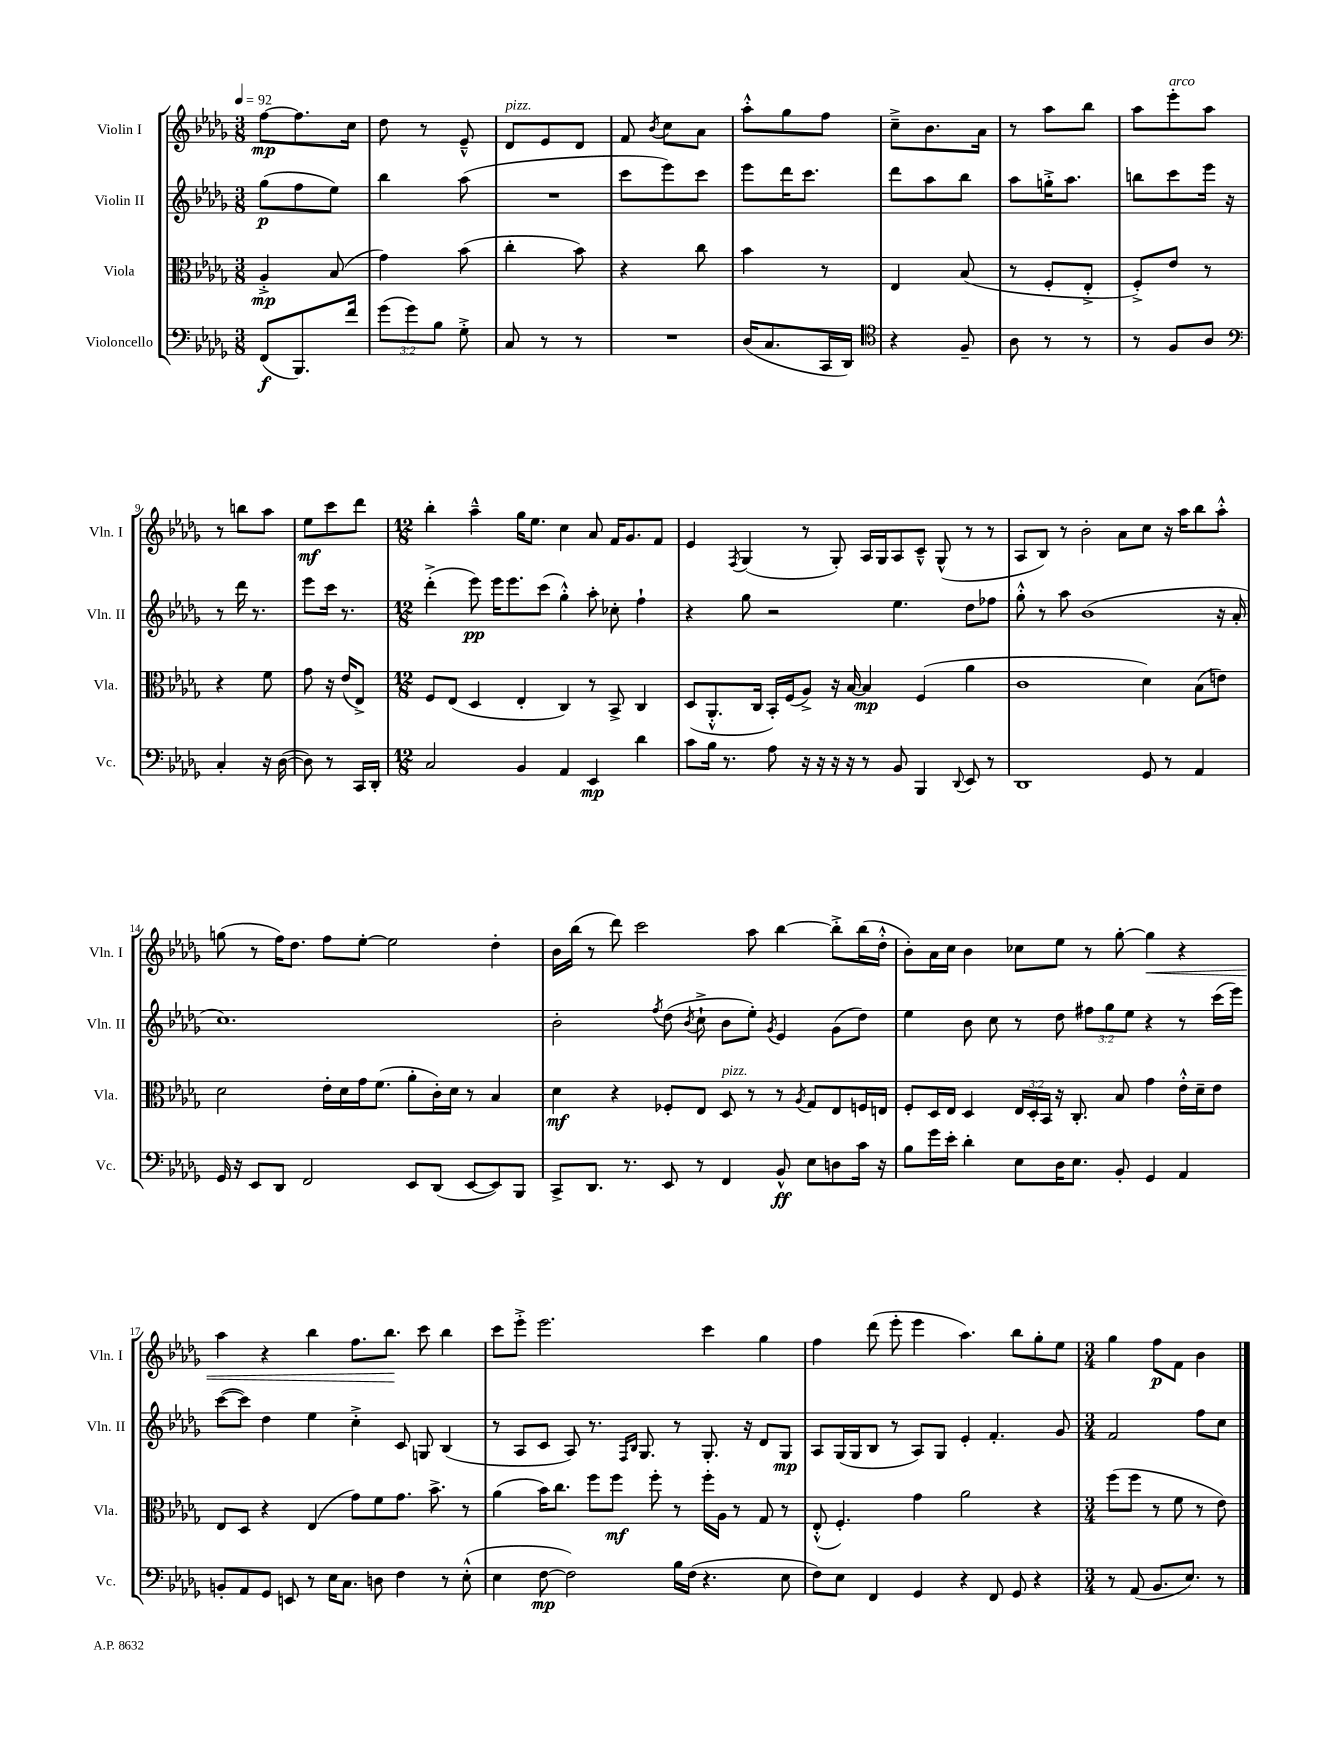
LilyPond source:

<<
\new StaffGroup <<
\new Staff = "s0" \with { instrumentName = "Violin I" shortInstrumentName = "Vln. I" } {
    \clef treble \key des \major \numericTimeSignature \time 3/8 \tempo 4 = 92
    \autoBeamOff f''8[~\mp f''8. c''16] |
    des''8 r8 ees'8---^ |
    des'8[^\markup { \italic "pizz." } ees'8 des'8] |
    f'8 \acciaccatura { bes'8 } c''8[ aes'8] |
    aes''8[-.-^ ges''8 f''8] |
    c''8[---> bes'8. aes'16] |
    r8 aes''8[ bes''8] |
    aes''8[ ees'''8-.^\markup { \italic "arco" } aes''8] |
    r8 b''8[ aes''8] |
    ees''8[\mf c'''8 des'''8] |
    \numericTimeSignature \time 12/8 bes''4-. aes''4---^ ges''16[ ees''8.] c''4 aes'8 f'16[ ges'8. f'8] |
    ees'4 \acciaccatura { f8 } ges4( r8 ges8-.) aes16[ ges16 aes8 c'8]---^ ges8-^( r8 r8 |
    aes8[ bes8]) r8 bes'2-. aes'8[ c''8] r16 aes''16[ bes''8 aes''8]-.-^ |
    g''8( r8 f''16[) des''8.] f''8[ ees''8]~-. ees''2 des''4-. |
    bes'16[ bes''16]( r8 des'''8) c'''2 aes''8 bes''4~ bes''8[-.-> bes''16( des''16]-.-^ |
    bes'8[-.) aes'16 c''16] bes'4 ces''8[ ees''8] r8 ges''8~-. ges''4\< r4 |
    aes''4 r4 bes''4 f''8.[ bes''8.]\! c'''8 bes''4 |
    c'''8[ ees'''8]-.-> ees'''2. c'''4 ges''4 |
    f''4 des'''8( ees'''8-. ees'''4 aes''4.) bes''8[ ges''8-. ees''8] |
    \numericTimeSignature \time 3/4 ges''4 f''8[\p f'8] bes'4 \bar "|." |
}
\new Staff = "s1" \with { instrumentName = "Violin II" shortInstrumentName = "Vln. II" } {
    \clef treble \key des \major \numericTimeSignature \time 3/8 \override Staff.TupletNumber.text = #tuplet-number::calc-fraction-text
    \autoBeamOff ges''8[\p( f''8 ees''8]) |
    bes''4 aes''8( |
    R4. |
    c'''8[ ees'''8) c'''8] |
    ees'''8[ des'''16 c'''8.] |
    des'''8[ aes''8 bes''8] |
    aes''8[ g''16-.-> aes''8.] |
    b''8[ c'''8 ees'''16] r16 |
    r8 des'''16 r8. |
    ees'''8[ c'''16] r8. |
    \numericTimeSignature \time 12/8 des'''4-.->( ees'''8\pp) ees'''16[ ees'''8. c'''8]( ges''4-.-^) aes''8-. ces''8-. f''4-! |
    r4 ges''8 r2 ees''4. des''8[ fes''8] |
    ges''8-.-^ r8 aes''8 bes'1( r16 aes'16-. |
    c''1.) |
    bes'2-. \acciaccatura { f''8 } des''8( \acciaccatura { bes'8 } c''8-!-> bes'8[ ees''8]-.) \acciaccatura { ges'8 } ees'4 ges'8[( des''8]) |
    ees''4 bes'8 c''8 r8 des''8 \tuplet 3/2 { fis''8[ ges''8 ees''8] } r4 r8 c'''16[( ees'''16]) |
    c'''8[~( c'''8]) des''4 ees''4 c''4-.-> c'8 g8 bes4( |
    r8 aes8[ c'8] aes8) r8. \grace { f16[ bes16] } ges8. r8 ges8.-. r16 des'8[ ges8]\mp |
    aes8[ ges16( ges16 bes8] r8 aes8[) ges8] ees'4-. f'4.-. ges'8 |
    \numericTimeSignature \time 3/4 f'2 f''8[ c''8] \bar "|." |
}
\new Staff = "s2" \with { instrumentName = "Viola" shortInstrumentName = "Vla." } {
    \clef alto \key des \major \numericTimeSignature \time 3/8 \override Staff.TupletNumber.text = #tuplet-number::calc-fraction-text
    \autoBeamOff aes4-.->\mp bes8( |
    ges'4) bes'8( |
    c''4-. bes'8) |
    r4 c''8 |
    bes'4 r8 |
    ees4 bes8( |
    r8 f8[-. ees8]-.-> |
    f8[-.->) ees'8] r8 |
    r4 f'8 |
    ges'8 r16 ees'16[( ees8]->) |
    \numericTimeSignature \time 12/8 f8[ ees8]( des4 ees4-. c4) r8 bes,8-> c4 |
    des8[( aes,8.-.-^ c16] bes,16[-.) f16( aes8]->) r16 bes16~ bes4\mp f4( aes'4 |
    c'1 des'4) bes8[( e'8]) |
    des'2 ees'16[-. des'16 ges'16 f'8.]( aes'8[-. c'16-.) des'16] r8 bes4 |
    des'4\mf r4 fes8[-. ees8] des8^\markup { \italic "pizz." } r8 r8 \acciaccatura { aes8 } ges8[ ees8 f16 e16] |
    f8[-. des16 ees16] des4 \tuplet 3/2 { ees16[ des16-. bes,16] } r16 c8.-. bes8 ges'4 ees'16[-.-^ des'16-- ees'8] |
    ees8[ des8] r4 ees4( ges'8[) f'8 ges'8.] bes'8.-> r8 |
    aes'4( bes'16[) c''8.] f''8[ f''8]\mf f''8-. r8 f''16[-. aes16] r8 ges8 r8 |
    ees8-.-^( f4.-.) ges'4 aes'2 r4 |
    \numericTimeSignature \time 3/4 f''8[( f''8] r8 f'8 r8 ees'8) \bar "|." |
}
\new Staff = "s3" \with { instrumentName = "Violoncello" shortInstrumentName = "Vc." } {
    \clef bass \key des \major \numericTimeSignature \time 3/8 \override Staff.TupletNumber.text = #tuplet-number::calc-fraction-text
    \autoBeamOff f,8[\f( bes,,8.) f'16] |
    \tuplet 3/2 { ges'8[( ges'8) bes8] } ges8-.-> |
    c8 r8 r8 |
    R4. |
    des16[( c8. c,16 des,16]) |
    \clef tenor r4 f8-- |
    aes8 r8 r8 |
    r8 f8[ aes8] |
    \clef bass c4-. r16 des16~( |
    des8) r8 c,16[ des,16]-. |
    \numericTimeSignature \time 12/8 c2 bes,4 aes,4 ees,4\mp des'4 |
    c'8[ bes16] r8. aes8 r16 r16 r16 r16 r8 bes,8 bes,,4 \appoggiatura { des,8 } ees,8 r8 |
    des,1 ges,8 r8 aes,4 |
    ges,16 r16 ees,8[ des,8] f,2 ees,8[ des,8]( ees,8[~ ees,8) bes,,8] |
    c,8[-> des,8.] r8. ees,8 r8 f,4 bes,8-^\ff ees8[ d8 c'16] r16 |
    bes8[ ges'16 ees'16]-. des'4-. ees8[ des16 ees8.] bes,8-. ges,4 aes,4 |
    b,8[-. aes,8 ges,8] e,8 r8 ees16[ c8.] d8 f4 r8 ees8-.-^( |
    ees4 f8~\mp f2) bes16[ f16]( r4. ees8 |
    f8[) ees8] f,4 ges,4 r4 f,8 ges,8 r4 |
    \numericTimeSignature \time 3/4 r8 aes,8( bes,8.[ ees8.]) r8 \bar "|." |
}
>>
>>
